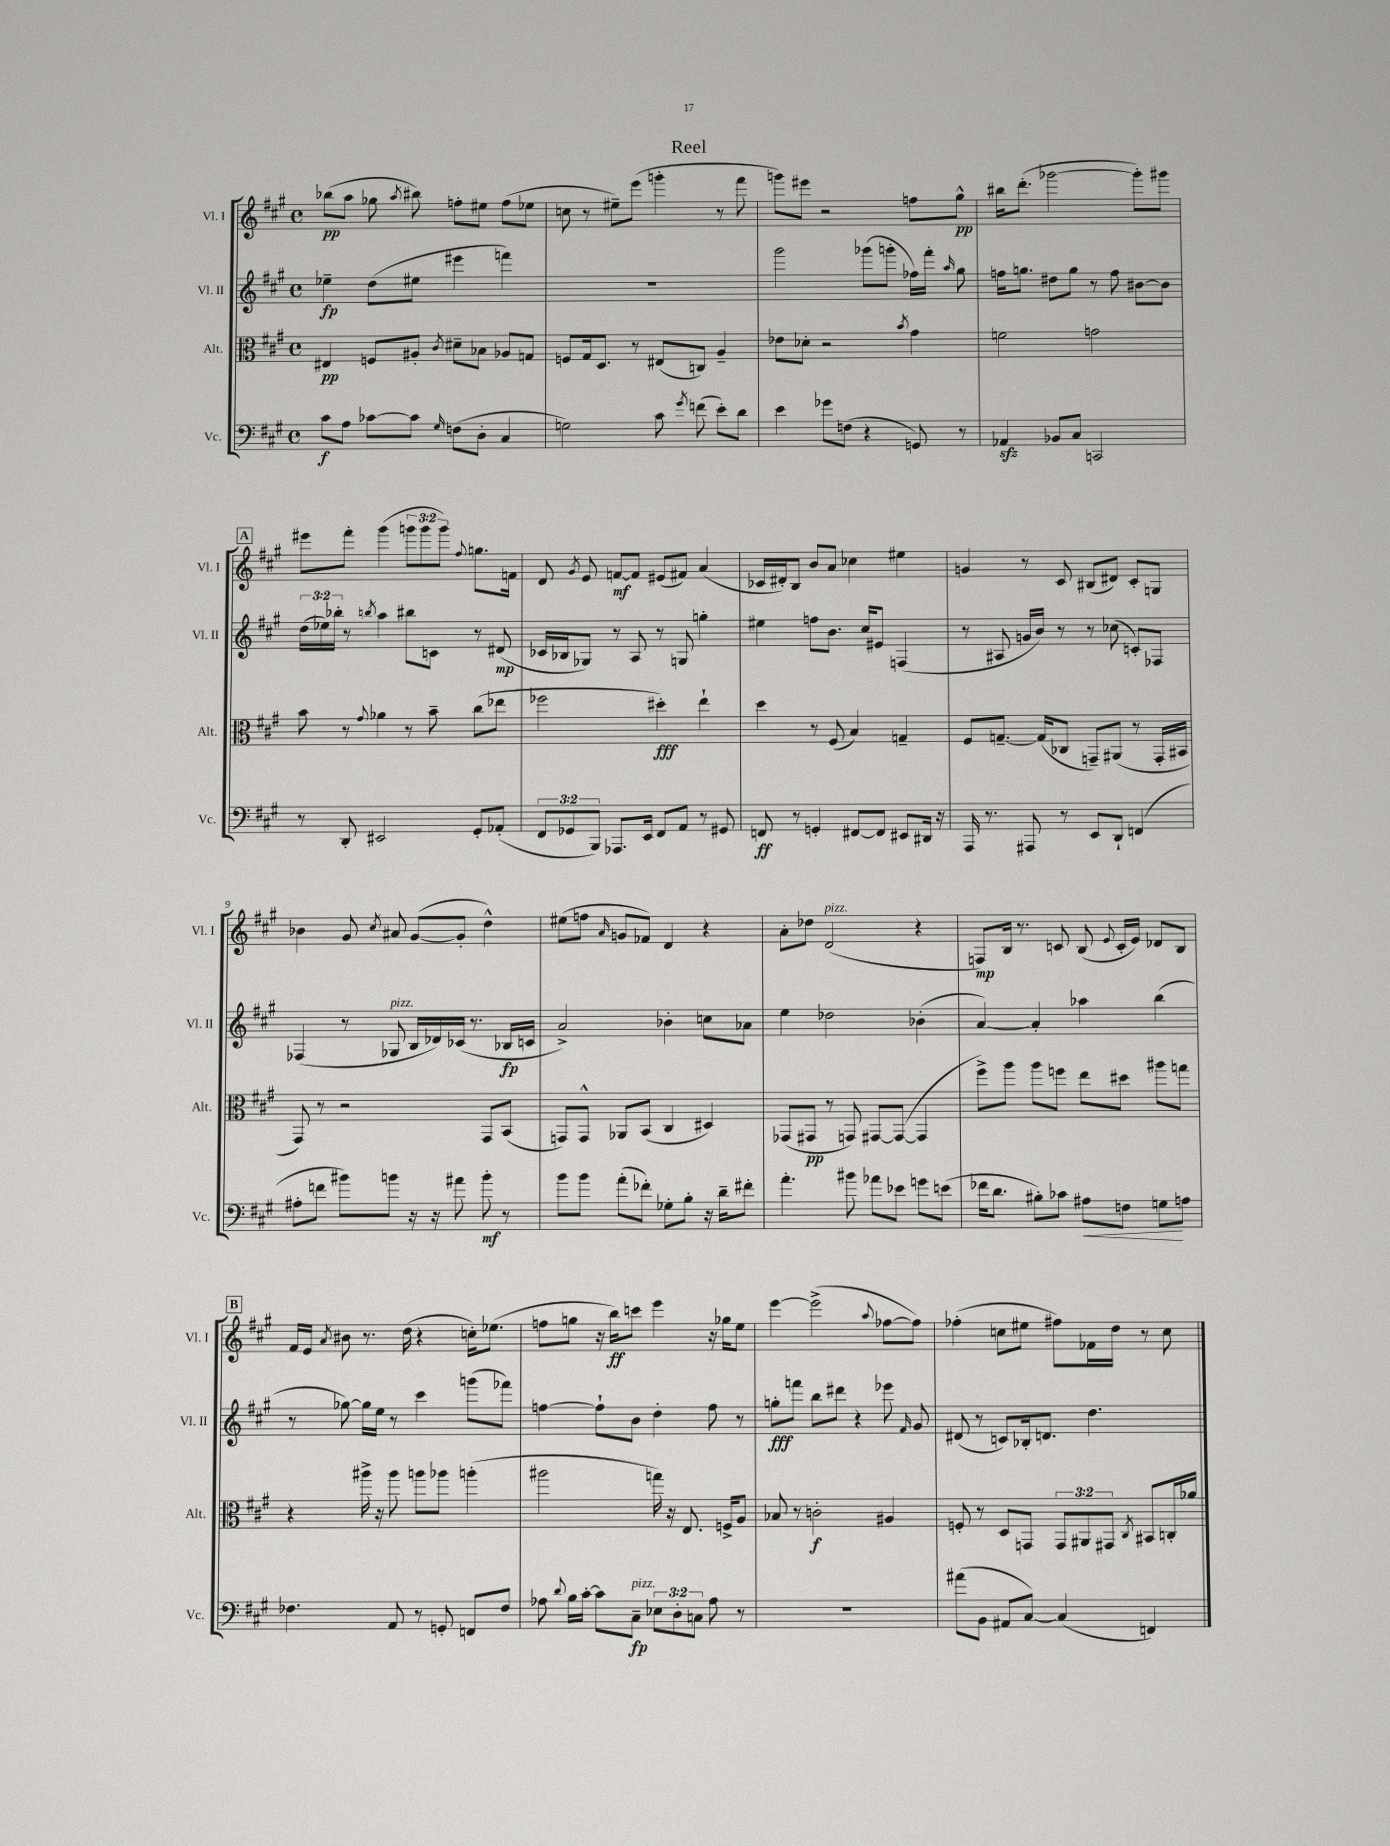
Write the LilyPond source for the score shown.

\header { title = "Reel" }
<<
\new StaffGroup <<
\new Staff = "s0" \with { instrumentName = "Vl. I" shortInstrumentName = "Vl. I" } {
    \clef treble \key a \major \defaultTimeSignature \time 4/4 \override Staff.TupletNumber.text = #tuplet-number::calc-fraction-text
    \autoBeamOff bes''8[\pp( a''8] ges''8 \acciaccatura { a''8 } bis''8) f''8[-. eis''8] f''8[( ees''8] |
    c''8 r8 eis''8[--) e'''8]( g'''4-. r8 fis'''8 |
    g'''8[) eis'''8] r2 f''8[ gis''8]-^\pp |
    bis''16[ d'''8.]-.( ges'''2~ ges'''8[-.) gis'''8] |
    \mark \markup { \box "A" } eis'''8[ fis'''8]-. gis'''4( \tuplet 3/2 { g'''8[ g'''8 g'''8]) } \appoggiatura { fis''8 } g''8.[ f'16] |
    d'8 \acciaccatura { gis'8 } e'8 f'8[~\mf f'8] eis'8[( fis'8]) a'4( |
    ces'16[ dis'16-.) b8] b'8[ a'8] ces''4 eis''4 |
    g'4 r8 cis'8 bis8[( dis'8]) cis'8[-. g8] |
    bes'4 gis'8 \acciaccatura { cis''8 } ais'8 gis'8[~( gis'8]-. d''4-^) |
    eis''8[( f''8] \grace { a'16 } g'8[ fes'8]) d'4 r4 |
    a'8[-. des''8] d'2^\markup { \italic "pizz." }( r4 |
    f8[\mp) b16] r8. c'8 b8( \appoggiatura { e'8 } c'16[-. e'16]) des'8[ b8] |
    \mark \markup { \box "B" } fis'16[ e'16] \acciaccatura { a'8 } bis'8 r8. d''16( r4 c''16[-.) ees''8.]( |
    f''8[ g''8] r16 b''16[\ff) c'''8] e'''4 r16 ges''16[ e''8] |
    e'''4~ e'''2->( \appoggiatura { a''8 } fes''8[~ fes''8]) |
    fes''4-.( c''8[ eis''8] fis''8[) fes'16 d''16] r8 c''8 \bar "|." |
}
\new Staff = "s1" \with { instrumentName = "Vl. II" shortInstrumentName = "Vl. II" } {
    \clef treble \key a \major \defaultTimeSignature \time 4/4 \override Staff.TupletNumber.text = #tuplet-number::calc-fraction-text
    \autoBeamOff ees''4--\fp d''8[( eis''8] eis'''4 f'''4) |
    R1 |
    gis'''2 ges'''8[( g'''8]-. fes''16[) fis'''16]-. \grace { a''16 } gis''8 |
    f''16[ g''8.] dis''8[ g''8] r8 f''8 bis'8[~ bis'8] |
    \mark \markup { \box "A" } \tuplet 3/2 { d''16[( ees''16) bes''16]-. } r8 \acciaccatura { b''8 } a''4 bis''8[ c'8] r8 dis'8\mp( |
    ces'16[ bes16 ges8]) r8 a8 r8 g8 g''4-. |
    eis''4 f''8[ b'8.] cis''16[ eis'8] f4( |
    r8 ais8 g'16[ b'16]) r8 r8 ces''8( c'8[-.) fes8] |
    fes4( r8 ges8^\markup { \italic "pizz." } b16[ des'16) ces'16]( r8. bes16[\fp c'16] |
    a'2->) bes'4-. c''8[ aes'8] |
    e''4 des''2 bes'4-.( |
    a'4~) a'4-. aes''4 b''4( |
    \mark \markup { \box "B" } r8 ges''8~) ges''16[ e''16] r8 cis'''4 g'''8[( fes'''8]) |
    f''4~ f''8[-! b'8] d''4-. f''8 r8 |
    g''8[-.\fff f'''8] b''8[ dis'''8] r4 ees'''8 \grace { fis'16 } gis'8 |
    dis'8( r8 c'8[) bes16-. d'8.] d''4. \bar "|." |
}
\new Staff = "s2" \with { instrumentName = "Alt." shortInstrumentName = "Alt." } {
    \clef alto \key a \major \defaultTimeSignature \time 4/4 \override Staff.TupletNumber.text = #tuplet-number::calc-fraction-text
    \autoBeamOff eis4\pp f8[ ais8]-. \acciaccatura { cis'8 } dis'8[-- bes8] aes8[ g8] |
    f8[ gis16 d8.] r8 eis8[( c8]) a4-- |
    ees'8[ des'8]-. r2 \acciaccatura { b'8 } gis'4 |
    f'2 g'2 |
    \mark \markup { \box "A" } b'8 r8 \appoggiatura { gis'8 } aes'4 r8 b'8-- cis''8[( ees''8] |
    fes''2 dis''4-.\fff) e''4-! |
    d''4 r8 fis8( b4) g4-- |
    fis8[ g8.]~-- g16[( ces8] g,8[--) ais,8]( r8 g,16[-. bis,16] |
    gis,8) r8 r2 gis,8[ b,8]( |
    g,8[) g,8]-^ aes,8[ b,8]( cis4 dis4) |
    ges,8[( gis,8]\pp r8 g,8) gis,8[~ gis,8]~( gis,4 |
    fis''8[->) a''8] a''8[ f''8] e''8[ dis''8] ais''8[ g''8] |
    \mark \markup { \box "B" } r4 ais''16-> r16 ais''8 a''8[ aes''8] a''4-.( |
    ais''2 g''16) r16 e8. f16[-> a8] |
    bes8 r8 c'2-.\f ais4 |
    f8-. r8 d8[ g,8] \tuplet 3/2 { g,8[ ais,8 gis,8] } \acciaccatura { cis8 } bis,8[ c16-. aes'16] \bar "|." |
}
\new Staff = "s3" \with { instrumentName = "Vc." shortInstrumentName = "Vc." } {
    \clef bass \key a \major \defaultTimeSignature \time 4/4 \override Staff.TupletNumber.text = #tuplet-number::calc-fraction-text
    \autoBeamOff cis'8[\f a8] ces'8[~ ces'8] \grace { gis16 } f8[( d8]-. cis4 |
    g2) cis'8 \acciaccatura { gis'8 } f'8( e'8[-.) d'8] |
    e'4 ges'8[ f8]( r4 g,8) r8 |
    aes,4\sfz bes,8[ cis8] c,2 |
    \mark \markup { \box "A" } r8 d,8-. eis,2 gis,8[-. aes,8]-.( |
    \tuplet 3/2 { fis,8[ ges,8 b,,8]) } aes,,8.[ e,16] fis,8[ a,8] r8 gis,8 |
    f,8\ff r8 g,4-. fis,8[~ fis,8] eis,8[ dis,16] r16 |
    a,,16 r8. ais,,8 r8 e,8[ d,8]-! f,4( |
    ais8[-. f'8] bis'8[) b'8] r16 r16 ais'8 b'8-.\mf r8 |
    b'8[ b'8] a'8[-.( fes'8]-.) ges8[-. b8]-. r16 d'16[-- fis'8]-. |
    a'4.-. bis'8 aes'8[ ees'8] g'8[ e'8]( |
    fes'16[ d'8.] bis8[-.) ces'8] ais8[\< f8] g8[\! a8] |
    \mark \markup { \box "B" } fes4. a,8 r8 g,8-. f,8[ fes8] |
    aes8 \appoggiatura { d'8 } b16[ cis'16]~-. cis'8[ cis8]--\fp^\markup { \italic "pizz." } \tuplet 3/2 { ees8[ d8-. c8] } aes8 r8 |
    R1 |
    ais'8[( b,8] ais,8[ cis8]~) cis4( f,4) \bar "|." |
}
>>
>>
